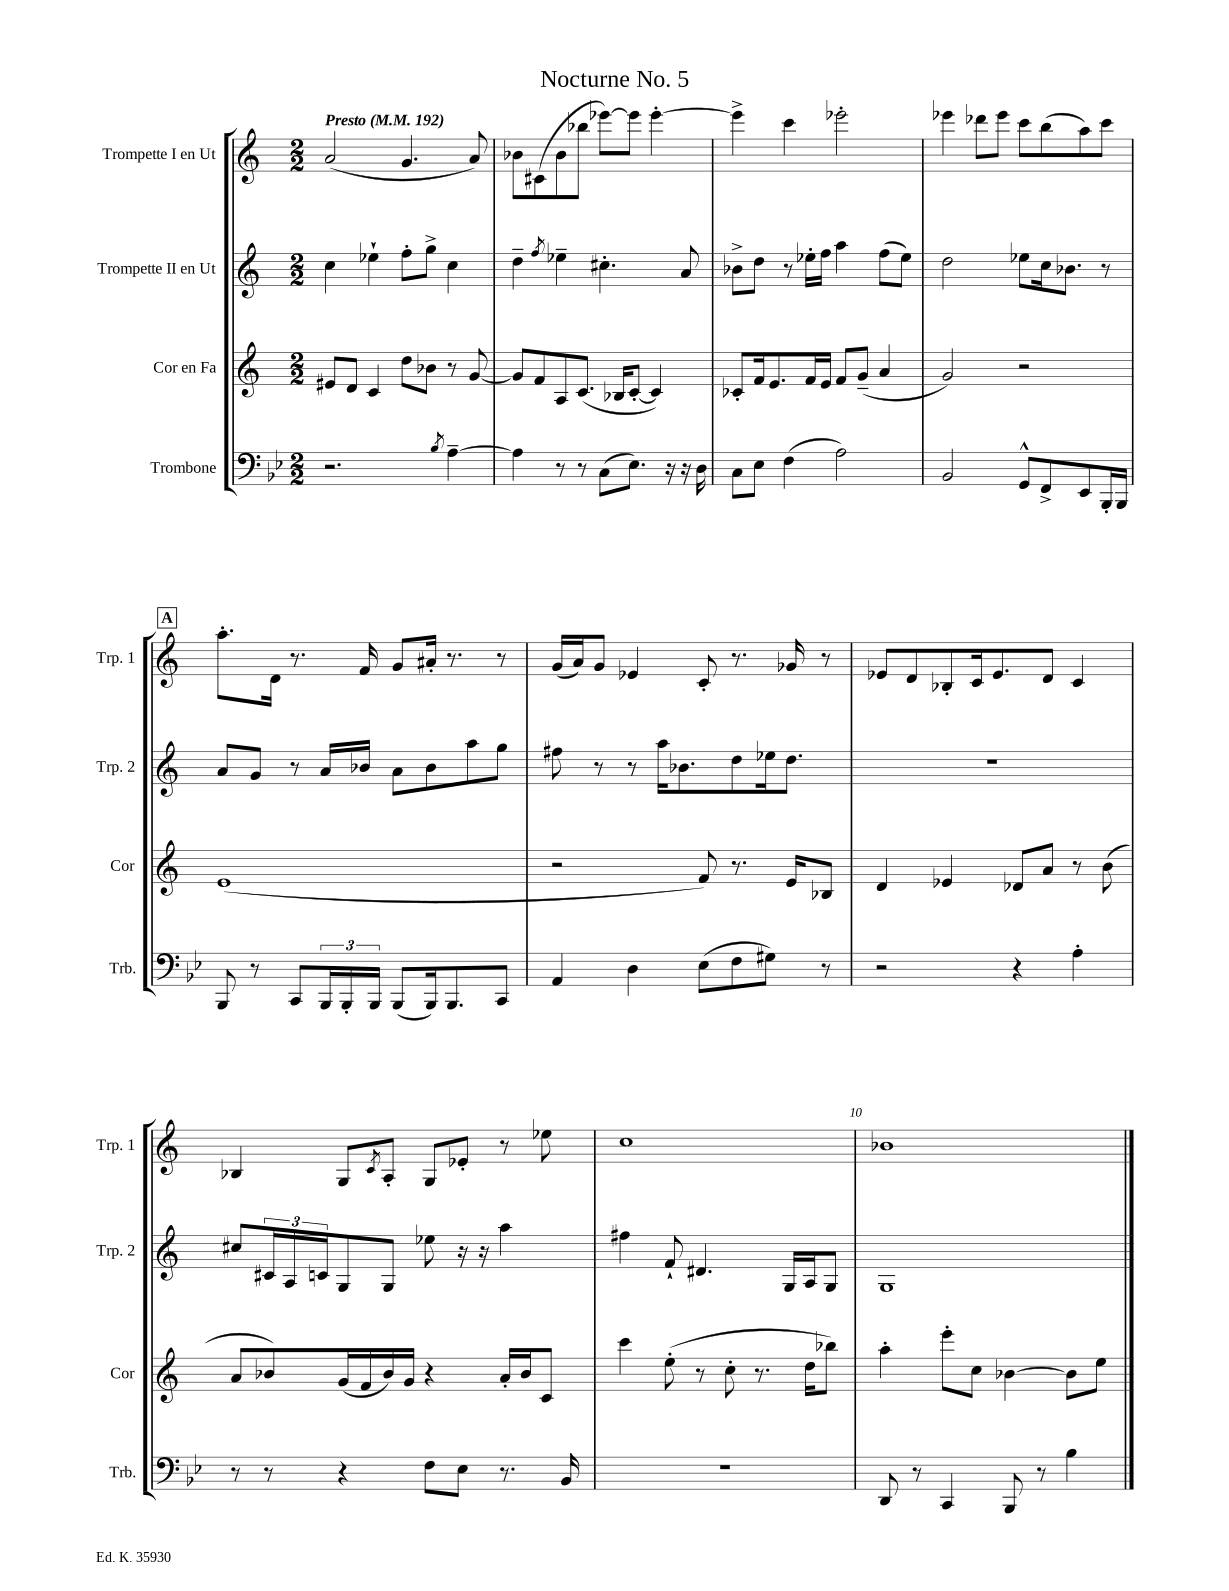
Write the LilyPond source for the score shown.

\header { title = "Nocturne No. 5" }
<<
\new StaffGroup <<
\new Staff = "s0" \with { instrumentName = "Trompette I en Ut" shortInstrumentName = "Trp. 1" } {
    \clef treble \key c \major \numericTimeSignature \time 2/2 \tempo "Presto" 4 = 192
    a'2( g'4. a'8) |
    bes'8 cis'8( bes'8 bes''8 ees'''8~) ees'''8 ees'''4~-. |
    ees'''4-> c'''4 ees'''2-. |
    ees'''4 des'''8 ees'''8 c'''8 b''8( a''8) c'''8 |
    \mark \markup { \box "A" } a''8.-. d'16 r8. f'16 g'8 ais'16-. r8. r8 |
    g'16( a'16) g'8 ees'4 c'8-. r8. ges'16 r8 |
    ees'8 d'8 bes8-. c'16 ees'8. d'8 c'4 |
    bes4 g8 \acciaccatura { c'8 } a8-. g8 ees'8-. r8 ees''8 |
    c''1 |
    bes'1 \bar "|." |
}
\new Staff = "s1" \with { instrumentName = "Trompette II en Ut" shortInstrumentName = "Trp. 2" } {
    \clef treble \key c \major \numericTimeSignature \time 2/2
    c''4 ees''4-! f''8-. g''8-> c''4 |
    d''4-- \acciaccatura { f''8 } ees''4-- cis''4.-. a'8 |
    bes'8-> d''8 r8 ees''16-. f''16 a''4 f''8( ees''8) |
    d''2 ees''8 c''16 bes'8. r8 |
    \mark \markup { \box "A" } a'8 g'8 r8 a'16 bes'16 a'8 bes'8 a''8 g''8 |
    fis''8 r8 r8 a''16 bes'8. d''8 ees''16 d''8. |
    r1 |
    cis''8 \tuplet 3/2 { cis'16 a16 c'16 } g8 g8 ees''8 r16 r16 a''4 |
    fis''4 f'8-! dis'4. g16 a16 g8 |
    g1 \bar "|." |
}
\new Staff = "s2" \with { instrumentName = "Cor en Fa" shortInstrumentName = "Cor" } {
    \clef treble \key c \major \numericTimeSignature \time 2/2
    eis'8 d'8 c'4 d''8 bes'8 r8 g'8~ |
    g'8 f'8 a8 c'8.( bes16 c'8~-. c'4) |
    ces'8-. f'16 e'8. f'16 e'16 f'8 g'8--( a'4 |
    g'2) r2 |
    \mark \markup { \box "A" } e'1( |
    r2 f'8) r8. e'16 bes8 |
    d'4 ees'4 des'8 a'8 r8 b'8( |
    a'8 bes'8) g'16( f'16 bes'16) g'16 r4 a'16-. bes'16 c'8 |
    c'''4 e''8-.( r8 c''8-. r8. d''16 bes''8) |
    a''4-. e'''8-. c''8 bes'4~ bes'8 e''8 \bar "|." |
}
\new Staff = "s3" \with { instrumentName = "Trombone" shortInstrumentName = "Trb." } {
    \clef bass \key bes \major \numericTimeSignature \time 2/2
    r2. \acciaccatura { bes8 } a4~-- |
    a4 r8 r8 c8( ees8.) r16 r16 d16 |
    c8 ees8 f4( a2) |
    bes,2 g,8-^ f,8-> ees,8 bes,,16-. bes,,16 |
    \mark \markup { \box "A" } bes,,8 r8 c,8 \tuplet 3/2 { bes,,16 bes,,16-. bes,,16 } bes,,8( bes,,16) bes,,8. c,8 |
    a,4 d4 ees8( f8 gis8) r8 |
    r2 r4 a4-. |
    r8 r8 r4 f8 ees8 r8. bes,16 |
    R1 |
    d,8 r8 c,4 bes,,8 r8 bes4 \bar "|." |
}
>>
>>
\layout { \context { \Score \override BarNumber.break-visibility = ##(#f #t #t) barNumberVisibility = #(every-nth-bar-number-visible 5) } }
